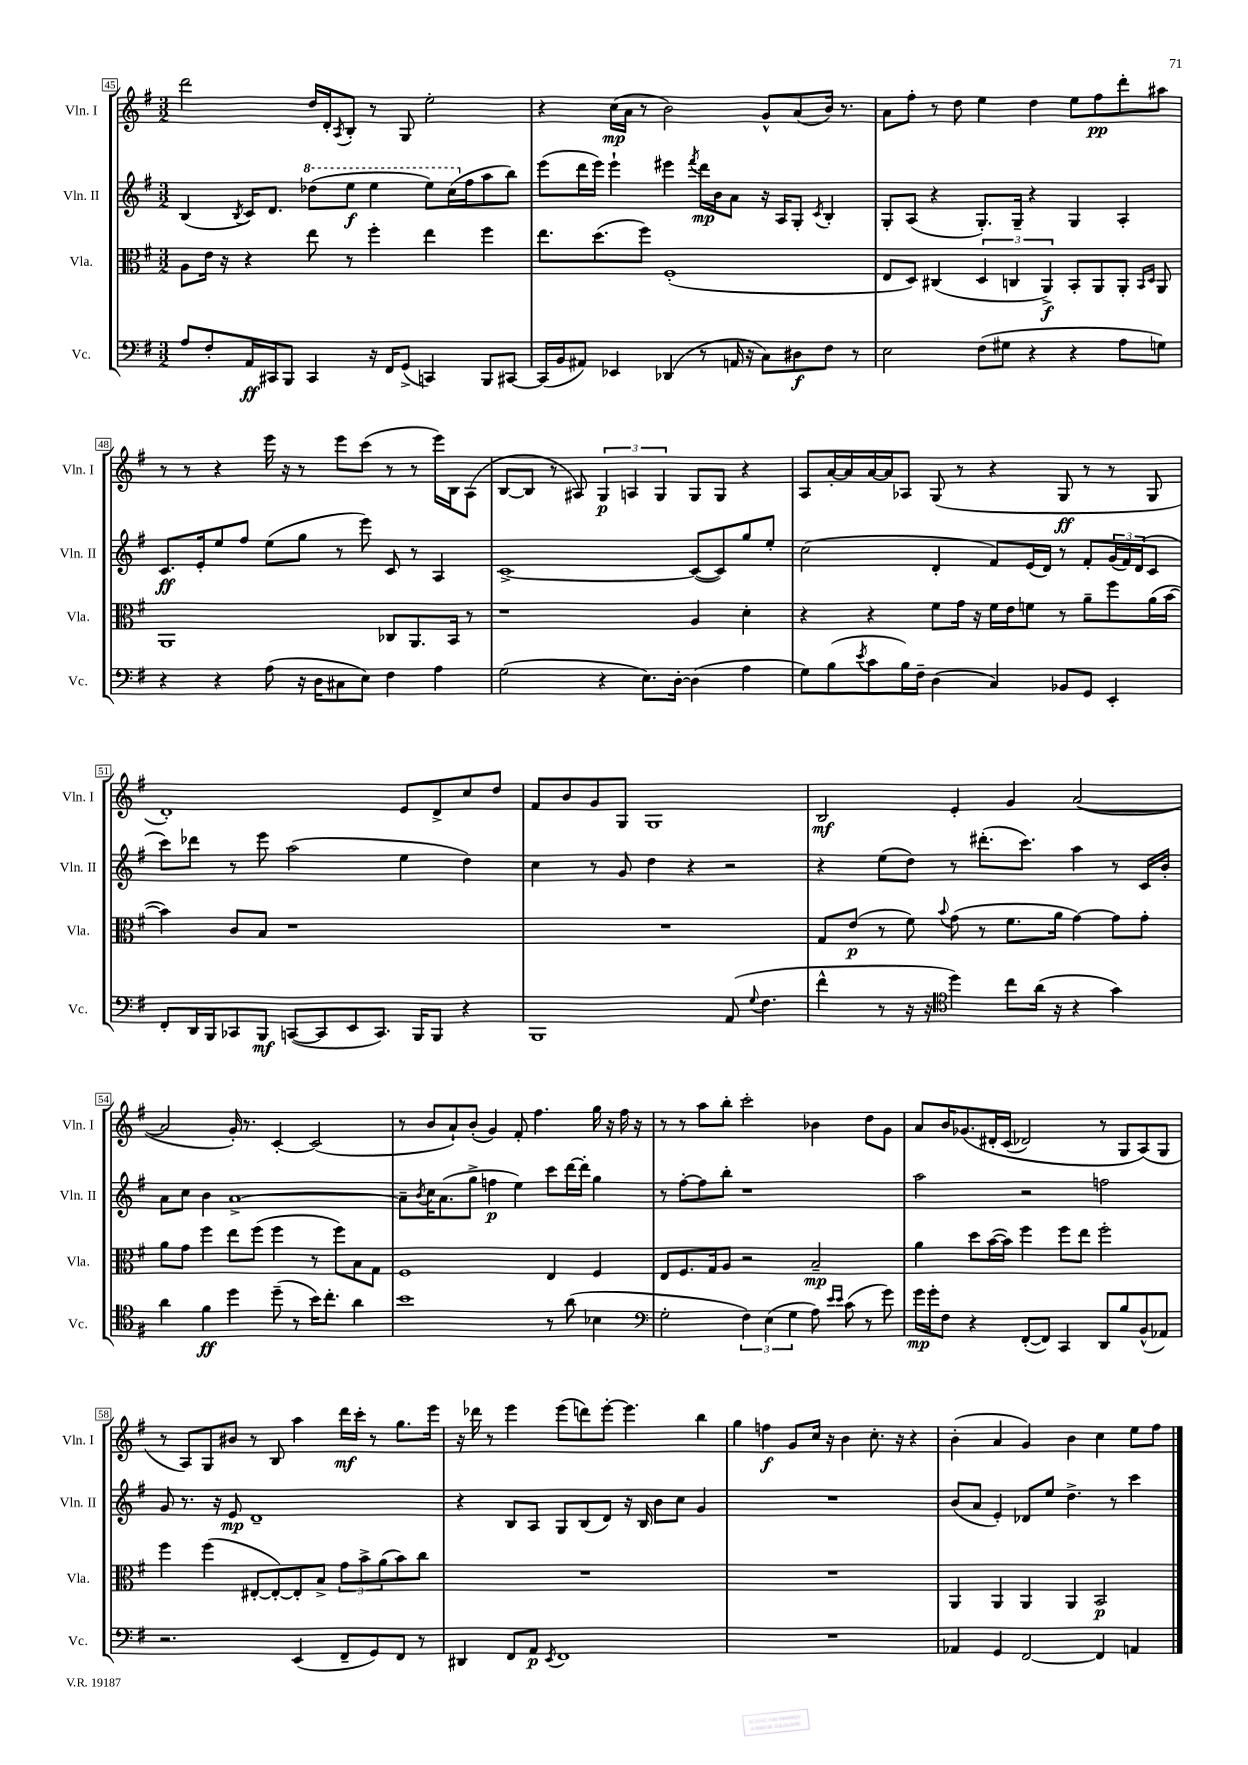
<<
\new StaffGroup <<
\new Staff = "s0" \with { instrumentName = "Vln. I" shortInstrumentName = "Vln. I" } {
    \clef treble \key g \major \numericTimeSignature \time 3/2
    d'''2 d''16 d'16-. \acciaccatura { a8 } b8-. r8 g8 e''2-. |
    r4 c''16\mp( a'16 r8 b'2) g'8-^ a'8( b'16) r8. |
    a'8 fis''8-. r8 d''8 e''4 d''4 e''8 fis''8\pp d'''8-. ais''8 |
    r8 r8 r4 e'''16 r16 r8 e'''8 c'''8( r8 r8 e'''16) b16 a8( |
    b8~ b8 r8 ais8) \tuplet 3/2 { g4\p a4 g4 } g8 g8 r4 |
    a8 a'16~-. a'16 a'16~ a'16 aes8 g8( r8 r4 g8\ff r8 r8 g8 |
    d'1-.) e'8 d'8-> c''8 d''8 |
    fis'8 b'8 g'8 g8 g1 |
    b2\mf e'4-. g'4 a'2~( |
    a'2 g'16-.) r8. c'4~-. c'2( |
    r8 b'8 a'8-!) b'8-.( g'4) fis'8-. fis''4. g''16 r16 fis''16 r16 |
    r8 r8 a''8 b''8-. c'''2-. bes'4 d''8 g'8 |
    a'8 b'16 ges'8.\( dis'16-. c'16( des'2) r8 g8 a8(\) g8 |
    r8 a8) g8 bis'8 r8 b8 a''4 d'''16\mf c'''16-. r8 g''8. e'''16 |
    r16 des'''16 r8 e'''4 e'''8( d'''8) e'''8~-. e'''4. b''4 |
    g''4 f''4\f g'8 c''16 r16 b'4 c''8.-. r16 r4 |
    b'4-.( a'4 g'4) b'4 c''4 e''8 fis''8 \bar "|." |
}
\new Staff = "s1" \with { instrumentName = "Vln. II" shortInstrumentName = "Vln. II" } {
    \clef treble \key g \major \numericTimeSignature \time 3/2
    b4( \acciaccatura { b8 } c'16) d'8. \ottava #1 des'''8( e'''8\f e'''4 e'''8) c'''16( \ottava #0 fis''16 a''8 b''8) |
    e'''8( d'''16 e'''16) e'''4-! eis'''4 \acciaccatura { fis'''8 } d'''16\mp b'16 a'8 r16 a16 g8-. \acciaccatura { c'8 } b4-. |
    g8-. a8( r4 g8.-.) g16-- r4 g4 a4-. |
    c'8.\ff e'16-. e''8 fis''8 e''8( g''8 r8 e'''8) c'8 r8 a4 |
    c'1~-> c'8~( c'8) g''8 e''8-. |
    c''2( d'4-. fis'8) e'16( d'16) r8 fis'8-. \tuplet 3/2 { g'16( fis'16) d'16( } c'8 |
    c'''8) des'''8 r8 e'''8 a''2( e''4 d''4) |
    c''4 r8 g'8 d''4 r4 r2 |
    r4 e''8( d''8) r8 dis'''8.-.( c'''8.) a''4 r8 c'16 b'16-. |
    a'8 c''8 b'4 a'1~-> |
    a'8-- \acciaccatura { b'8 } c''16 a'8.( g''8-> f''4\p e''4) c'''8 d'''16~ d'''16-. g''4 |
    r8 fis''8~-. fis''8 b''8-. r1 |
    a''2 r2 f''2 |
    g'8 r8. r16 e'8\mp d'1-- |
    r4 b8 a8 g8 b8( d'8) r16 b16 b'8 c''8 g'4 |
    R1. |
    b'8( a'8 e'4-.) des'8 e''8 d''4.-> r8 c'''4 \bar "|." |
}
\new Staff = "s2" \with { instrumentName = "Vla." shortInstrumentName = "Vla." } {
    \clef alto \key g \major \numericTimeSignature \time 3/2
    a8 e'16 r16 r4 e''8 r8 fis''4-. e''4 fis''4 |
    e''8. d''8.( fis''8) fis1-.( |
    e8 d8) cis4( \tuplet 3/2 { d4 c4 a,4->\f) } b,8-. a,8 a,8-. \grace { b,16 d16 } a,8 |
    a,1 ces8 a,8. b,16 r8 |
    r1 a4 d'4-. |
    r4 r4 fis'8 g'16 r16 fis'16 e'16 f'8 r8 a'8-- fis''8 a'16( b'16~ |
    b'4) c'8 b8 r1 |
    R1. |
    g8 e'8\p( r8 fis'8) \appoggiatura { b'8 } g'8( r8 fis'8. a'16 g'4~) g'8 g'8-. |
    a'8 g'8 fis''4 e''8 fis''8( fis''4 r8 fis''8) b8 g8 |
    fis1 e4 fis4 |
    e8 fis8. g16 a8 r2 b2--\mp |
    a'4 d''8 b'16~( b'16) fis''4 fis''8 e''8 fis''2-. |
    fis''4 fis''4( eis8~-. eis8~-.) eis8-. b8-> \tuplet 3/2 { g'8 b'8-> a'8( } b'8) c''8 |
    R1. |
    R1. |
    a,4 a,4 a,4 a,4 b,2\p \bar "|." |
}
\new Staff = "s3" \with { instrumentName = "Vc." shortInstrumentName = "Vc." } {
    \clef bass \key g \major \numericTimeSignature \time 3/2
    a8 fis8-. a,16\ff cis,16 b,,8 cis,4 r16 fis,16 g,8->( c,4) b,,8 cis,8~ |
    cis,16( b,16 ais,8) ees,4 des,4( r8 a,16 r16 c8) dis8\f fis8 r8 |
    e2 fis8( gis8 r4 r4 a8 g8) |
    r4 r4 a8( r16 d16 cis8 e8) fis4 a4 |
    g2( r4 e8.) d16~-. d4( a4 |
    g8) b8( \acciaccatura { e'8 } c'8 b16) fis16-- d4( c4) bes,8 g,8 e,4-. |
    fis,8-. d,16 b,,16 ces,8 b,,8\mf c,8~( c,8 e,8 c,8.) b,,16 b,,8 r4 |
    b,,1 a,8( \appoggiatura { g8 } fis4. |
    fis'4-^ r8 r16 r16 \clef tenor d''4) c''8 a'16( r16 r4 g'4) |
    a'4 fis'4\ff d''4 d''8--( r8 b'16) c''8.-. a'4 |
    b'1 r8 a'8( bes4 |
    \clef bass g2-. \tuplet 3/2 { fis4) e4( g4 } a8) \grace { e'16 e'16 } c'8( r8 g'8) |
    g'16\mp g'16-. fis8 r4 fis,8~-.( fis,8) c,4 d,8 b8 b,8-^( aes,8) |
    r2. e,4( fis,8-- g,8) fis,8 r8 |
    dis,4 fis,8 a,8\p \acciaccatura { e,8 } fis,1 |
    R1. |
    aes,4 g,4 fis,2~ fis,4 a,4 \bar "|." |
}
>>
>>
\layout { \context { \Score currentBarNumber = #45 \override BarNumber.stencil = #(make-stencil-boxer 0.1 0.3 ly:text-interface::print) } }
